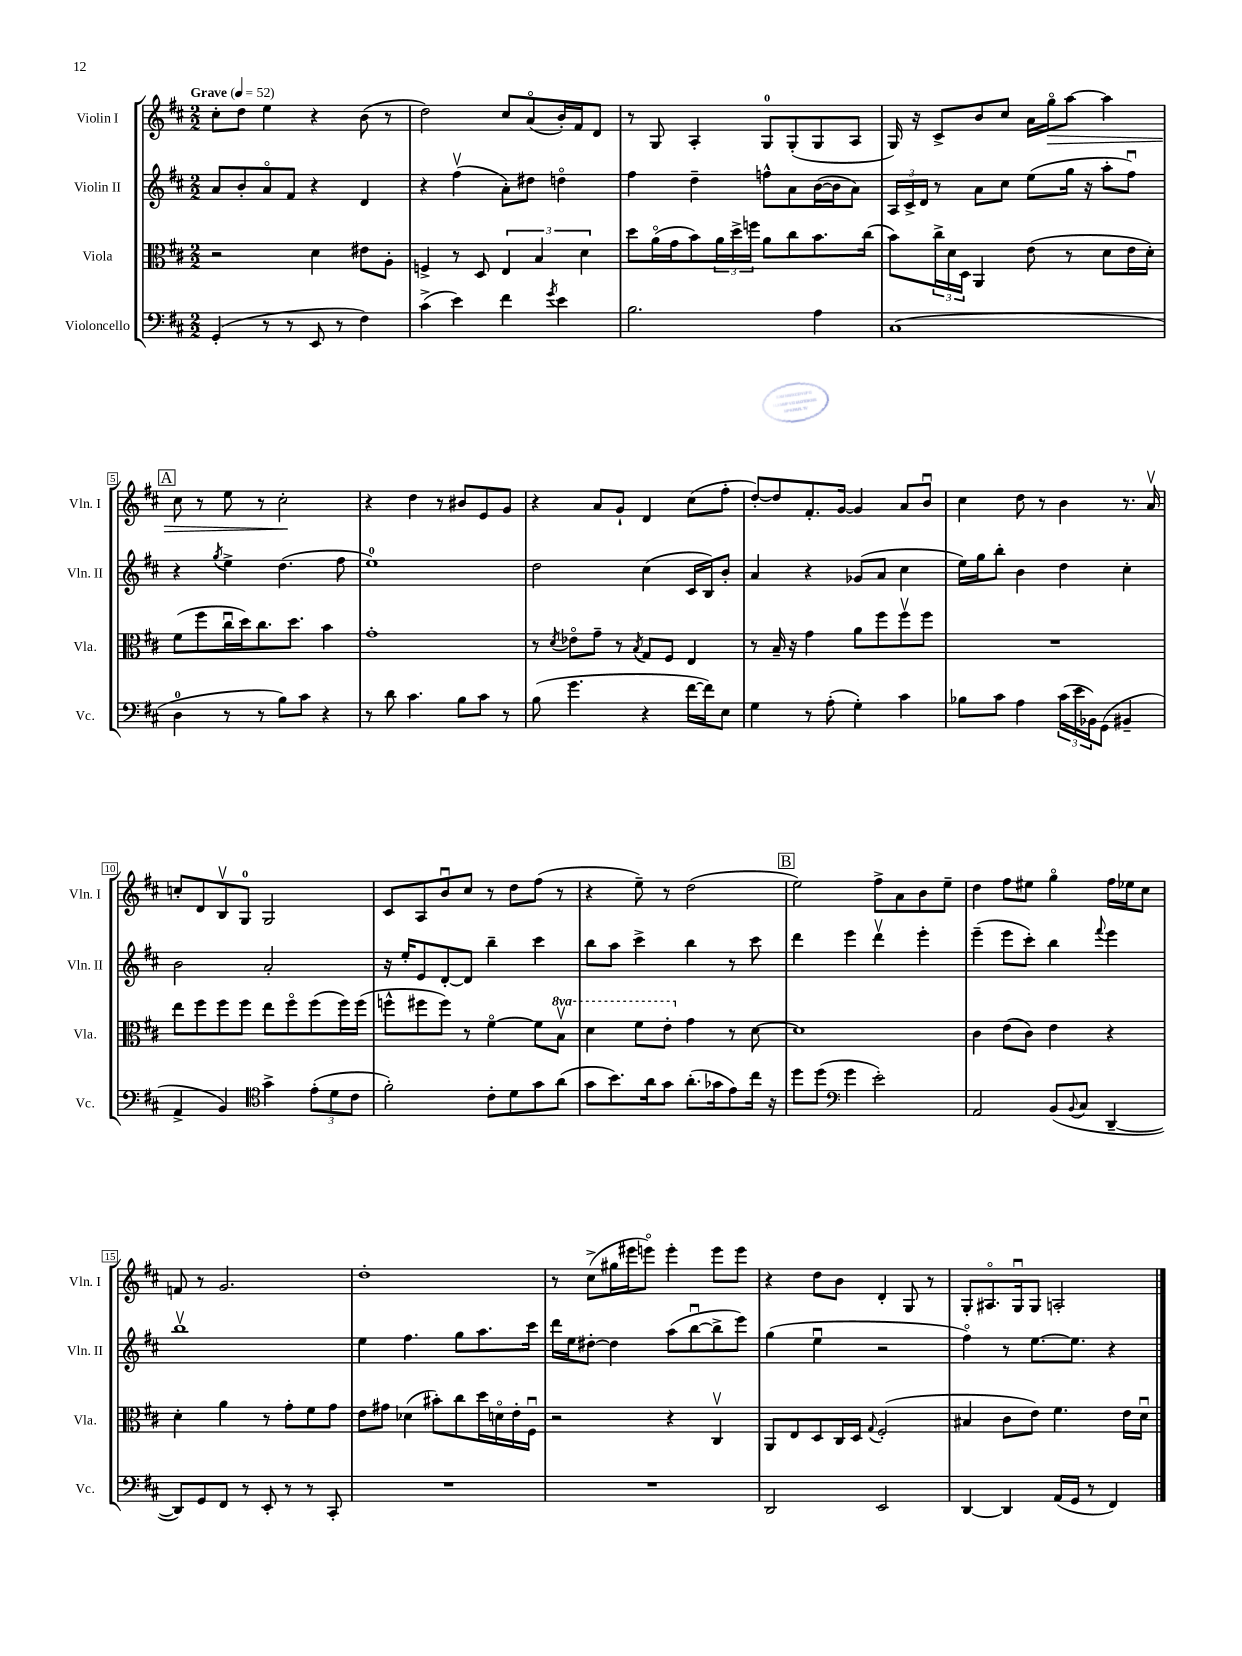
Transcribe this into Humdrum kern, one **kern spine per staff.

**kern	**kern	**kern	**kern	**dynam
*part4	*part3	*part2	*part1	*part1
*staff4	*staff3	*staff2	*staff1	*staff1
*I"Violoncello	*I"Viola	*I"Violin II	*I"Violin I	*
*I'Vc.	*I'Vla.	*I'Vln. II	*I'Vln. I	*
*clefF4	*clefC3	*clefG2	*clefG2	*
*k[f#c#]	*k[f#c#]	*k[f#c#]	*k[f#c#]	*
*M2/2	*M2/2	*M2/2	*M2/2	*
*MM52	*MM52	*MM52	*MM52	*
=1	=1	=1	=1	=1
!	!	!	!LO:TX:a:B:t=Grave	!
(4GG'/	2r	8a/L	8cc#'\L	.
.	.	8b'/	8dd\J	.
8r	.	8a/	4ee\	.
8r	.	8f#/J	.	.
8EE/	4d\	4r	4r	.
8r	.	.	.	.
4F#\)	8e#X\L	4d/	(8b\	.
.	8A'\J	.	8r	.
=2	=2	=2	=2	=2
(4c#^\	4Fn^/	4r	2dd\)	.
4e\)	8r	(4ff#v\	.	.
.	8D/	.	.	.
4f#\	6E/	8a'\L)	8cc#/L	.
.	.	8dd#X\J	(8a/	.
.	6B/	.	.	.
8qg/	.	.	.	.
4e\	.	4ddn\	16b'/L)	.
.	.	.	16f#/J	.
.	6d\	.	.	.
.	.	.	8d/J	.
=3	=3	=3	=3	=3
2.B\	8dd\L	4ff#\	8r	.
.	(16a\L	.	8G/	.
.	16g\J	.	.	.
.	8b\)	4dd~\	4A'/	.
.	24a\L	.	.	.
.	24dd^\	.	.	.
.	24ffn\JJ	.	.	.
.	8a\L	8ffn^^\L	8G/L	.
.	8cc#\	8a\	(8G'/	.
4A\	8.b\	([16b\L	8G/	.
.	.	16b\J]	.	.
.	.	8a\J)	8A/J	.
.	(16cc#\Jk	.	.	.
=4	=4	=4	=4	=4
(1C#	8b\L)	24A/LL	16G/)	.
.	.	24c#^/	.	.
.	.	.	16r	.
.	.	24d/JJ	.	.
.	24cc#^\L	8r	8c#^/L	.
.	24d\	.	.	.
.	24D\JJ	.	.	.
.	4AA/	8a\L	8b/	.
.	.	8cc#\J	8cc#/J	.
.	(8e\	(8ee\L	16a\LL	.
!	!	!	!	!LO:HP:b
.	.	.	16gg\J	>
.	8r	16gg\Jk	[8aa\J	.
.	.	16r	.	.
.	8d\L	8aa'\L	4aa\]	.
.	16e\L	8ff#u\J)	.	.
.	16d'\JJ)	.	.	.
!!LO:LB:g=z
!!LO:REH:place=s1:t=A
=5	=5	=5	=5	=5
4D\	(8f#\L	4r	8cc#\	.
.	8ff#\	.	8r	.
.	.	8qgg/	.	.
8r	16cc#u\L	4ee^\	8ee\	.
.	16dd\J)	.	.	.
8r	8.cc#\	.	8r	.
8B\L)	.	(4.dd\	2cc#'\	.
.	8.dd\J	.	.	.
8c#\J	.	.	.	.
4r	4b\	.	.	.
.	.	8ff#\	.	.
.	.	.	.	]
=6	=6	=6	=6	=6
8r	1g'	1ee)	4r	.
8d\	.	.	.	.
4.c#\	.	.	4dd\	.
.	.	.	8r	.
8B\L	.	.	8b#X/L	.
8c#\J	.	.	8e/	.
8r	.	.	8g/J	.
=7	=7	=7	=7	=7
(8B\	8r	2dd\	4r	.
.	8qd/	.	.	.
4.g\	8e-X\L	.	.	.
.	8g~\J	.	8a/L	.
.	8r	.	8g`/J	.
.	8qB/	.	.	.
4r	8G/L	(4cc#\	4d/	.
.	8F#/J	.	.	.
[16f#\LL	4E/	16c#/LL	(8cc#\L	.
16f#\J])	.	16B/J)	.	.
8E\J	.	8b'/J	8ff#'\J	.
=8	=8	=8	=8	=8
4G\	8r	4a/	[8dd'/L)	.
.	16B~/	.	8dd/]	.
.	16r	.	.	.
8r	4g\	4r	8.f#'/	.
(8A'\	.	.	.	.
.	.	.	[16g/Jk	.
4G'\)	8a\L	(8g-X/L	4g/]	.
.	8ff#\	8a/J	.	.
4c#\	8ff#v\	4cc#\	8a/L	.
.	8ff#\J	.	8bu/J	.
=9	=9	=9	=9	=9
8B-X\L	1r	16ee\LL)	4cc#\	.
.	.	16gg\J	.	.
8c#\J	.	8bb'\J	.	.
4A\	.	4b\	8dd\	.
.	.	.	8r	.
(24c#\LL	.	4dd\	4b\	.
24e\	.	.	.	.
24BB-X\J)	.	.	.	.
(8GG\J	.	.	.	.
4BB#X~/	.	4cc#'\	8.r	.
.	.	.	16av/	.
!!LO:LB:g=z
=10	=10	=10	=10	=10
4AA^/	8ee\L	2b\	8ccn'/L	.
.	8ff#\	.	8d/	.
4BB/)	8ff#\	.	8Bv/	.
.	8ff#\J	.	8G/J	.
*clefC4	*	*	*	*
4g^\	8ee\L	2a'/	2G/	.
.	8ff#\	.	.	.
(12e'\L	(8ff#\	.	.	.
12d\	.	.	.	.
.	16ff#\L)	.	.	.
12c#\J	.	.	.	.
.	(16ff#\JJ	.	.	.
=11	=11	=11	=11	=11
2f#'\)	8ffn^^\L	16r	8c#/L	.
.	.	16ee'/KL	.	.
.	8ff#X\	8e/	8A/	.
.	8ff#\J)	[8d'/	8bu/	.
.	8r	8d/J]	8cc#/J	.
8c#'\L	[4f#\	4bb~\	8r	.
8d\	.	.	8dd\L	.
8g\	8f#\L]	4ccc#\	(8ff#\J	.
*	*8va	*	*	*
(8a\J	8bv\J	.	8r	.
=12	=12	=12	=12	=12
8g\L	4dd\	8bb\L	4r	.
8.b\)	.	8aa\J	.	.
.	8ff#\L	4ccc#^\	8ee~\)	.
16a\k	.	.	.	.
8g\J	8ee'\J	.	8r	.
*	*X8va	*	*	*
(8.a'\L	4g\	4bb\	(2dd\	.
16g-X\k	.	.	.	.
8e\)	8r	8r	.	.
16cc#\Jk	[8d\	8ccc#\	.	.
16r	.	.	.	.
!!LO:REH:place=s1:t=B
=13	=13	=13	=13	=13
8dd\L	1d]	4ddd\	2ee\)	.
(8dd\J	.	.	.	.
*clefF4	*	*	*	*
4g\	.	4eee\	.	.
2e'\)	.	4dddv\	8ff#^\L	.
.	.	.	8a\	.
.	.	4eee'\	8b\	.
.	.	.	8ee~\J	.
=14	=14	=14	=14	=14
2AA/	4c#\	(4eee~\	4dd\	.
.	(8e\L	8eee\L	8ff#\L	.
.	8c#\J)	8ccc#'\J)	8ee#X\J	.
(8BB/L	4e\	4bb\	4gg\	.
8qqBB/	.	.	.	.
8C#/J	.	.	.	.
.	.	8qqfff#/	.	.
[4DD~/	4r	4eee\	16ff#\LL	.
.	.	.	16ee-X\J	.
.	.	.	8cc#\J	.
!!LO:LB:g=z
=15	=15	=15	=15	=15
8DD/L])	4d'\	1bbv	8fn/	.
8GG/	.	.	8r	.
8FF#/J	4a\	.	2.g/	.
8r	.	.	.	.
8EE'/	8r	.	.	.
8r	8g'\L	.	.	.
8r	8f#\	.	.	.
8CC#'/	8g\J	.	.	.
=16	=16	=16	=16	=16
1r	8e\L	4ee\	1dd'	.
.	8g#X\J	.	.	.
.	(4d-X\	4.ff#\	.	.
.	8b#X'\L)	.	.	.
.	8cc#\	8gg\L	.	.
.	16dd\L	8.aa\	.	.
.	16dn\	.	.	.
.	16e'\	.	.	.
.	16F#u\JJ	16ccc#\Jk	.	.
=17	=17	=17	=17	=17
1r	2r	16ddd\LL	8r	.
.	.	16ee\J	.	.
.	.	[8dd#X'\J	(8cc#^\L	.
.	.	4dd#\]	16gg#X\L	.
.	.	.	16eee#X\J	.
.	.	.	8eeen\J)	.
.	4r	(8aa\L	4eee'\	.
.	.	[8bbu\	.	.
.	4C#v/	8bb^\]	8eee\L	.
.	.	8eee\J)	8eee\J	.
=18	=18	=18	=18	=18
2DD/	8AA/L	(4gg\	4r	.
.	8E/	.	.	.
.	8D/	4eeu\	8dd\L	.
.	16C#/L	.	8b\J	.
.	16D/JJ	.	.	.
.	8qqG/	.	.	.
2EE/	(2F#'/	2r	4d'/	.
.	.	.	8G/	.
.	.	.	8r	.
=19	=19	=19	=19	=19
[4DD/	4B#X/	4ff#\)	8G'/L	.
.	.	.	8.A#X/	.
4DD/]	8c#\L	8r	.	.
.	.	.	16Gu/k	.
.	8e\J)	[8.ee\L	8G/J	.
(16AA/LL	4.f#\	.	2An'/	.
16GG/JJ	.	8.ee\J]	.	.
8r	.	.	.	.
4FF#/)	.	4r	.	.
.	16e\LL	.	.	.
.	16du\JJ	.	.	.
==	==	==	==	==
*-	*-	*-	*-	*-
